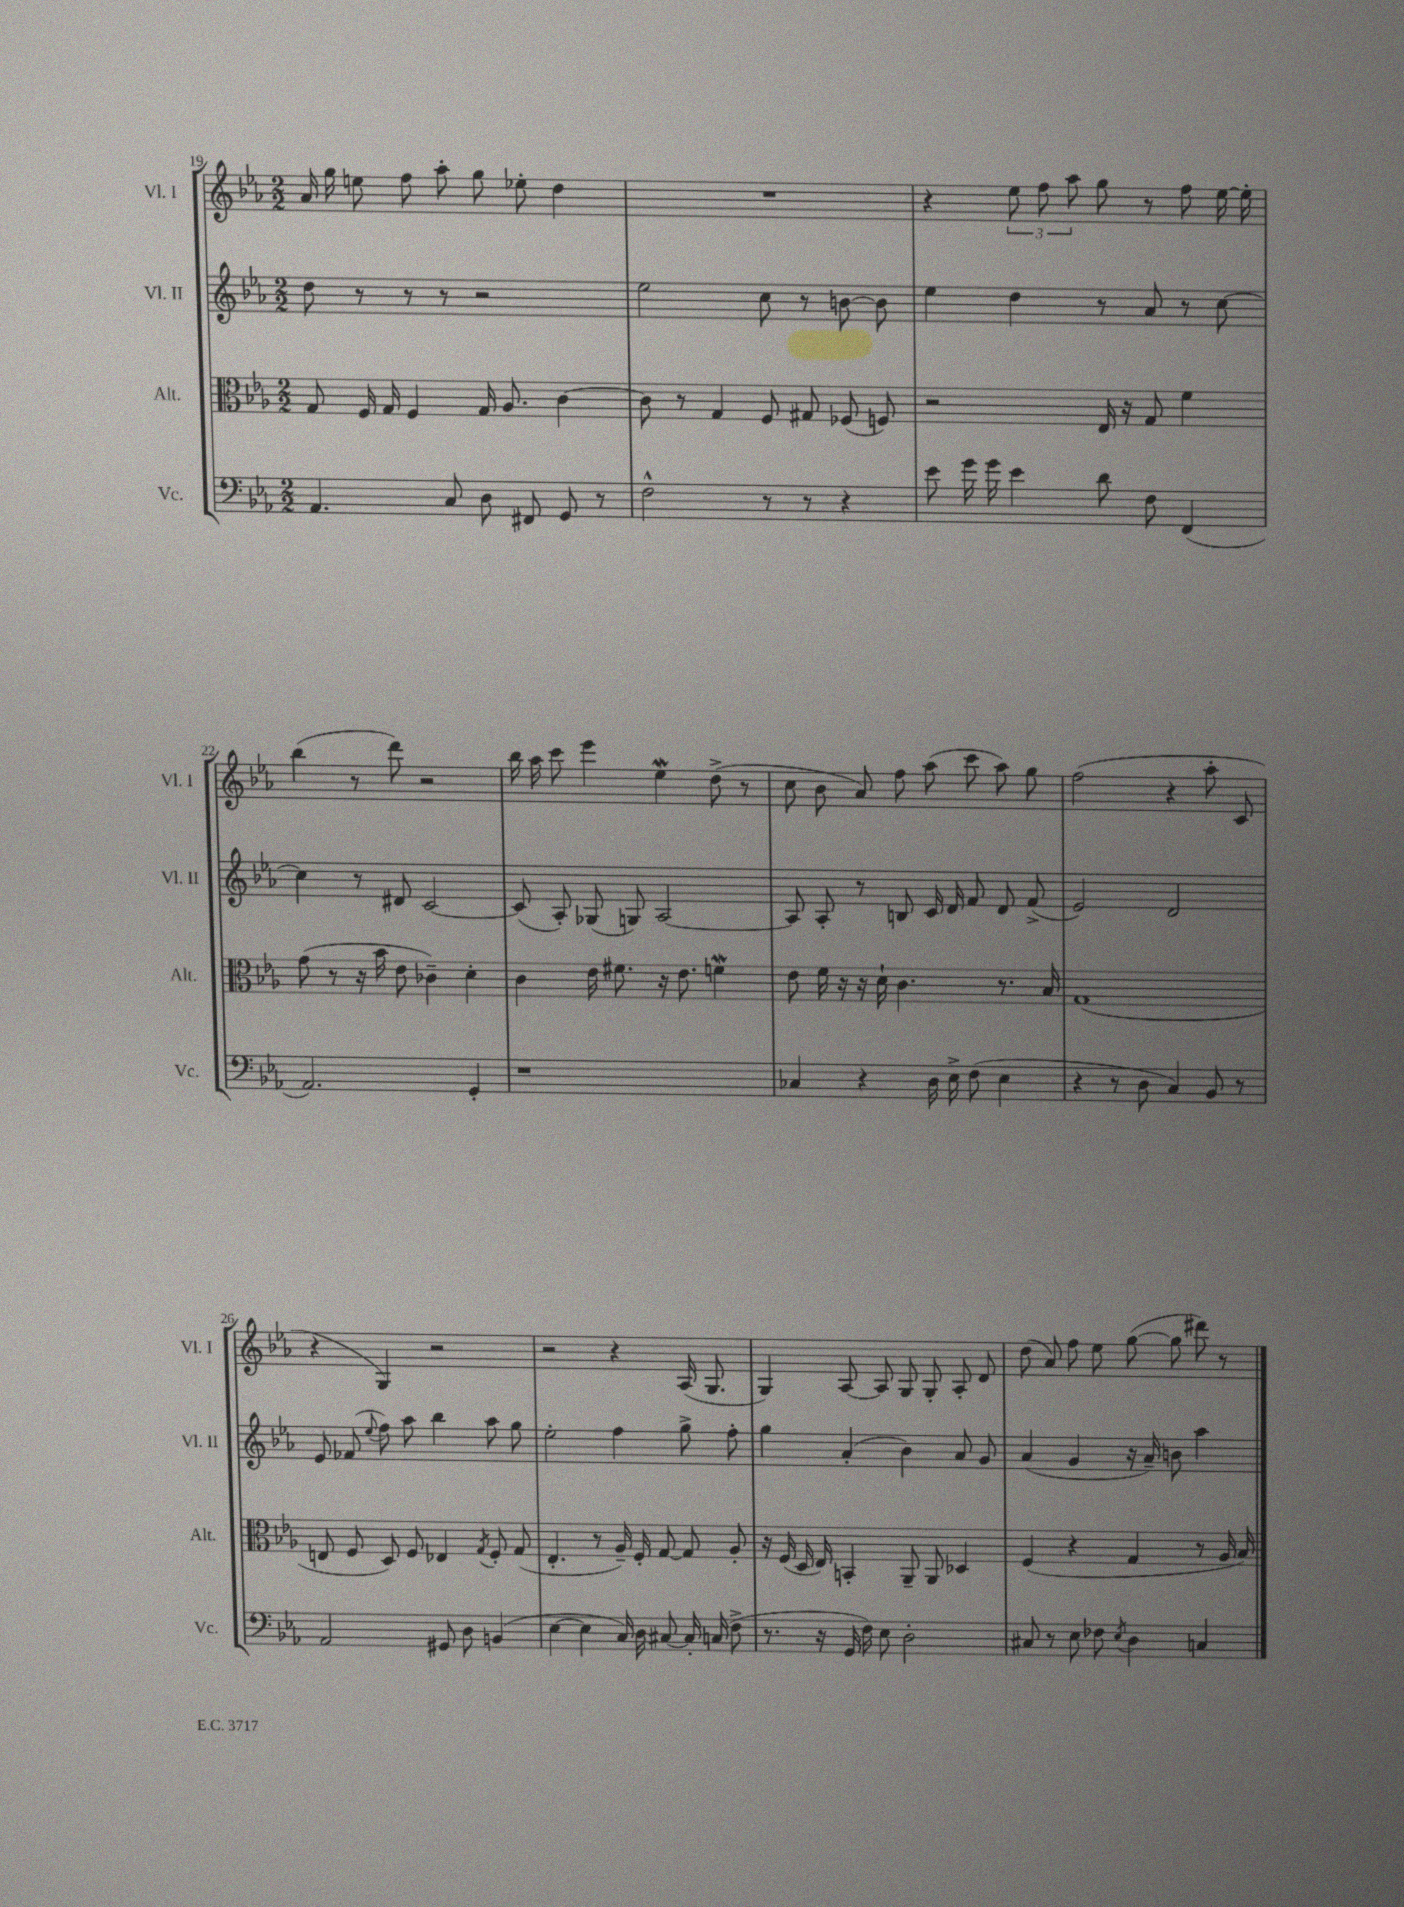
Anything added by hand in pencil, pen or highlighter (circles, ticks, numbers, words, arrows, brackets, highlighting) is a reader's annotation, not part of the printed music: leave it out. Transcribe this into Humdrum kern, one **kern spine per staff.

**kern	**kern	**kern	**kern
*staff4	*staff3	*staff2	*staff1
*clefF4	*clefC3	*clefG2	*clefG2
*k[b-e-a-]	*k[b-e-a-]	*k[b-e-a-]	*k[b-e-a-]
*M2/2	*M2/2	*M2/2	*M2/2
4.AA-/	8G/	8dd\	16a-/
.	.	.	16gg\
.	16F/	8r	8ee\
.	16G/	.	.
.	4F/	8r	8ff\
8C/	.	8r	8aa-'\
8D\	16G/	2r	8gg\
.	8.A-/	.	.
8FF#/	.	.	8ee-'\
8GG/	[4c\	.	4dd\
8r	.	.	.
=	=	=	=
2F^^\	8c\]	2ee-\	1r
.	8r	.	.
.	4G/	.	.
8r	8F/	8cc\	.
8r	8G#/	8r	.
4r	(8F-/	[8b\	.
.	8F/)	8b\]	.
=	=	=	=
8e-\	2r	4ee-\	4r
16g\	.	.	.
16g\	.	.	.
4e-\	.	4dd\	12ee-\
.	.	.	12ff\
.	.	.	12aa-\
8d\	16E-/	8r	8gg\
.	16r	.	.
8F\	8G/	8a-/	8r
(4FF/	4f\	8r	8ff\
.	.	[8cc\	[16ee-\
.	.	.	16ee-'\]
=	=	=	=
2.AA-/)	(8g\	4cc\]	(4bb-\
.	8r	.	.
.	16r	8r	8r
.	16b-\	.	.
.	8e-\	8d#/	8ddd\)
.	4c-~\)	[2c/	2r
4GG'/	4d'\	.	.
=	=	=	=
1r	4c\	(8c/]	16bb-\
.	.	.	16aa-\
.	.	8A-'/)	8ccc\
.	16e-\	(8G-/	4eee-\
.	8.f#\	.	.
.	.	8G/)	.
.	16r	[2A-/	4ee-\
.	8.e-\	.	.
.	4f\	.	(8dd^\
.	.	.	8r
=	=	=	=
4C-/	8e-\	8A-/]	8cc\
.	16f\	8A-'/	8b-\
.	16r	.	.
4r	16r	8r	8a-/)
.	16d`\	.	.
.	4.c\	8B/	8ff\
16D\	.	16c/	(8aa-\
16E-^\	.	16d/	.
(8F\	.	8f/	8ccc\
4E-\	8.r	8d/	8aa-\)
.	.	(8f^/	8gg\
.	16B-/	.	.
=	=	=	=
4r	(1G	2e-/)	(2ff\
8r	.	.	.
8D\	.	.	.
4C/)	.	2d/	4r
8BB-/	.	.	8aa-'\
8r	.	.	8c/
=	=	=	=
2AA-/	8E/	8e-/	4r
.	8F/	(8f-/	.
.	.	8qqee-/	.
.	8D/)	8ff\)	4G/)
.	8F/	8aa-\	.
8GG#/	4E-/	4bb-\	2r
8D\	.	.	.
.	8qG/	.	.
(4BB/	8F'/	8aa-\	.
.	(8G/	8gg\	.
=	=	=	=
[4E-\	4.E-'/	2ee-'\	2r
4E-\]	.	.	.
.	8r	.	.
16C/)	16A-~/)	4ff\	4r
16D\	16F'/	.	.
[8C#/	[8G/	.	.
16C#'/]	8G/]	8gg^\	(16A-/
(16C/	.	.	8.G/
8F^\	8A-'/	8ff'\	.
=	=	=	=
8.r	16r	4gg\	4G/)
.	(16F/	.	.
.	16D/	.	.
16r	16E-/)	.	.
16GG/	4BB'/	(4a-'/	[8A-/
16F\)	.	.	.
8E-\	.	.	8A-/]
2D'\	8AA-~/	4b-\)	8G/
.	8AA-/	.	8G'/
.	4D-/	8a-/	8A-'/
.	.	8g/	8d/
=	=	=	=
8C#/	(4F/	(4a-/	(8dd\
8r	.	.	8a-/)
8E-\	4r	4g/	8ff\
8F-\	.	.	8ee-\
8qE-/	.	.	.
4D\	4G/	16r	([8gg\
.	.	16a-~/)	.
.	.	8b\	8gg\]
4C/	8r	4aa-\	8ddd#\)
.	16A-/	.	8r
.	16B-/)	.	.
==	==	==	==
*-	*-	*-	*-
